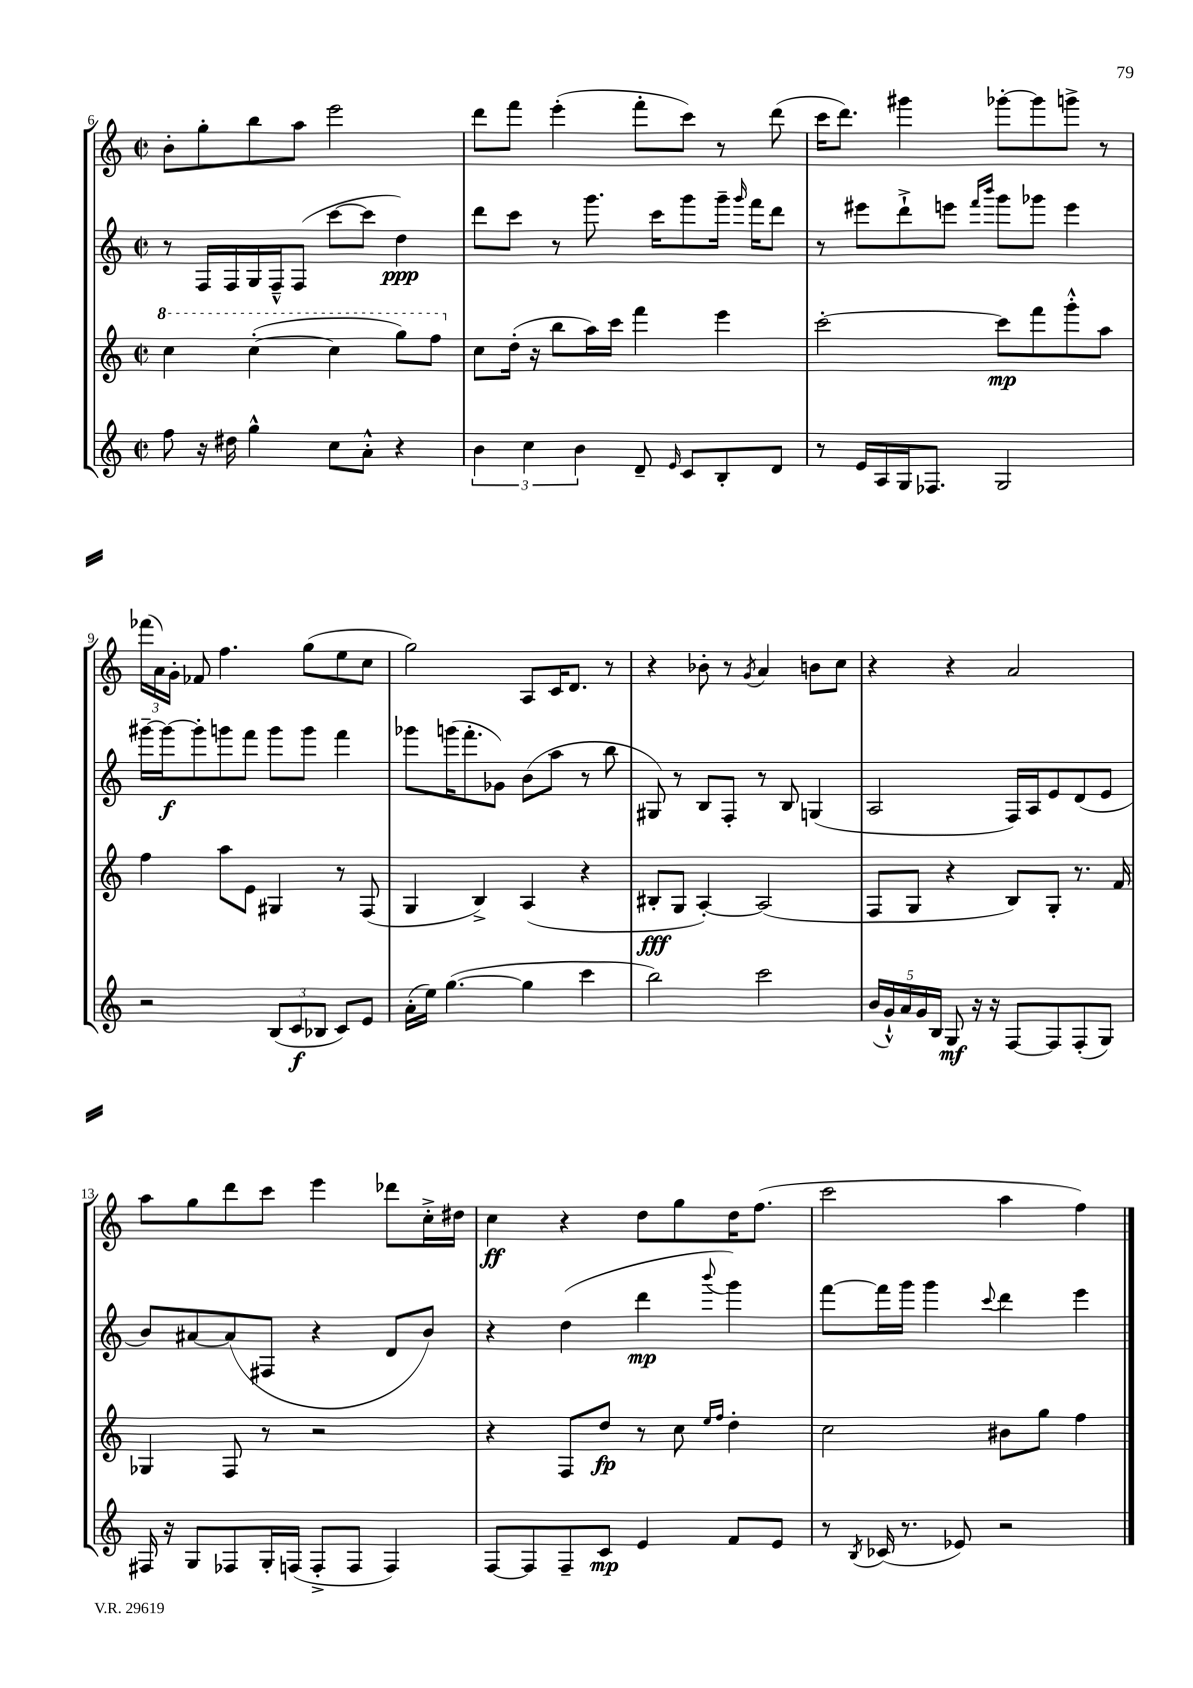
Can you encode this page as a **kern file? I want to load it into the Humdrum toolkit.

**kern	**kern	**kern	**kern
*staff4	*staff3	*staff2	*staff1
*clefG2	*clefG2	*clefG2	*clefG2
*k[]	*k[]	*k[]	*k[]
*M2/2	*M2/2	*M2/2	*M2/2
*met(c|)	*met(c|)	*met(c|)	*met(c|)
8ff	4ccc	8r	8b'
16r	.	16F	8gg'
16dd#	.	16F	.
4gg^^	([4ccc'	16G	8bb
.	.	16F~^^	.
.	.	(8F	8aa
8cc	4ccc]	[8ccc	2eee
8a'^^	.	8ccc]	.
4r	8ggg)	4dd)	.
.	8fff	.	.
=	=	=	=
6b	8cc	8ddd	8ddd
.	(16dd'	8ccc	8fff
6cc	.	.	.
.	16r	.	.
.	8bb	8r	(4eee'
6b	.	.	.
.	16aa)	8.ggg	.
.	16ccc	.	.
8d~	4fff	.	8fff'
.	.	16ccc	.
16qqe	.	.	.
8c	.	8ggg	8ccc)
8B'	4eee	16ggg~	8r
.	.	16qqggg	.
.	.	16fff	.
8d	.	8ddd	(8ddd
=	=	=	=
8r	[2ccc'	8r	16ccc
.	.	.	8.ddd)
16e	.	8eee#	.
16A	.	.	.
16G	.	8ddd`^	4ggg#
8.F-	.	.	.
.	.	8eee	.
.	.	16qqfff	.
.	.	16qqbbb	.
2G	8ccc]	8ggg	[8ggg-'
.	8fff	8ggg-	8ggg-]
.	8ggg'^^	4eee	8ggg^
.	8aa	.	8r
=	=	=	=
2r	4ff	[16ggg#~	(24fff-
.	.	.	24a)
.	.	16ggg#_	.
.	.	.	24g'
.	.	8ggg#']	8f-
.	8aa	8ggg	4.ff
.	8e	8fff	.
(12B	4G#	8ggg	.
12c	.	.	.
.	.	8ggg	(8gg
12B-	.	.	.
8c)	8r	4fff	8ee
8e	(8F	.	8cc
=	=	=	=
(16a'	4G	8ggg-	2gg)
16ee)	.	.	.
([4.gg	.	(16ggg	.
.	.	8.fff'	.
.	4B^)	.	.
.	.	8g-)	.
4gg]	(4A	(8b	8A
.	.	8aa	16c
.	.	.	8.d
4ccc	4r	8r	.
.	.	8bb	8r
=	=	=	=
2bb)	8B#'	8G#)	4r
.	8G	8r	.
.	[4A')	8B	8b-'
.	.	8F'	8r
.	.	.	8qg
2ccc	(2A]	8r	4a
.	.	8B	.
.	.	(4G	8b
.	.	.	8cc
=	=	=	=
(20b	8F	2A	4r
20g`^^)	.	.	.
20a	.	.	.
.	8G	.	.
20g	.	.	.
20B	.	.	.
8G	4r	.	4r
16r	.	.	.
16r	.	.	.
[8F	8B)	16F)	2a
.	.	16A	.
8F]	8G'	8e	.
(8F'	8.r	(8d	.
8G)	.	8e	.
.	16f	.	.
=	=	=	=
16F#	4G-	8b)	8aa
16r	.	.	.
8G	.	[8a#	8gg
8F-	8F	(8a#]	8ddd
16G'	8r	8F#	8ccc
(16F	.	.	.
8F'^	2r	4r	4eee
8F	.	.	.
4F)	.	8d	8ddd-
.	.	8b)	16cc'^
.	.	.	16dd#
=	=	=	=
[8F	4r	4r	4cc
8F]	.	.	.
8F~	8F	(4dd	4r
8c	8dd	.	.
4e	8r	4ddd	8dd
.	8cc	.	8gg
.	16qqee	.	.
.	16qqff	8qqbbb	.
8f	4dd'	4ggg)	16dd
.	.	.	(8.ff
8e	.	.	.
=	=	=	=
8r	2cc	[8fff	2ccc
8qB	.	.	.
(16c-	.	16fff]	.
8.r	.	16ggg	.
.	.	4ggg	.
8e-)	.	.	.
.	.	8qqccc	.
2r	8b#	4ddd	4aa
.	8gg	.	.
.	4ff	4eee	4ff)
==	==	==	==
*-	*-	*-	*-
